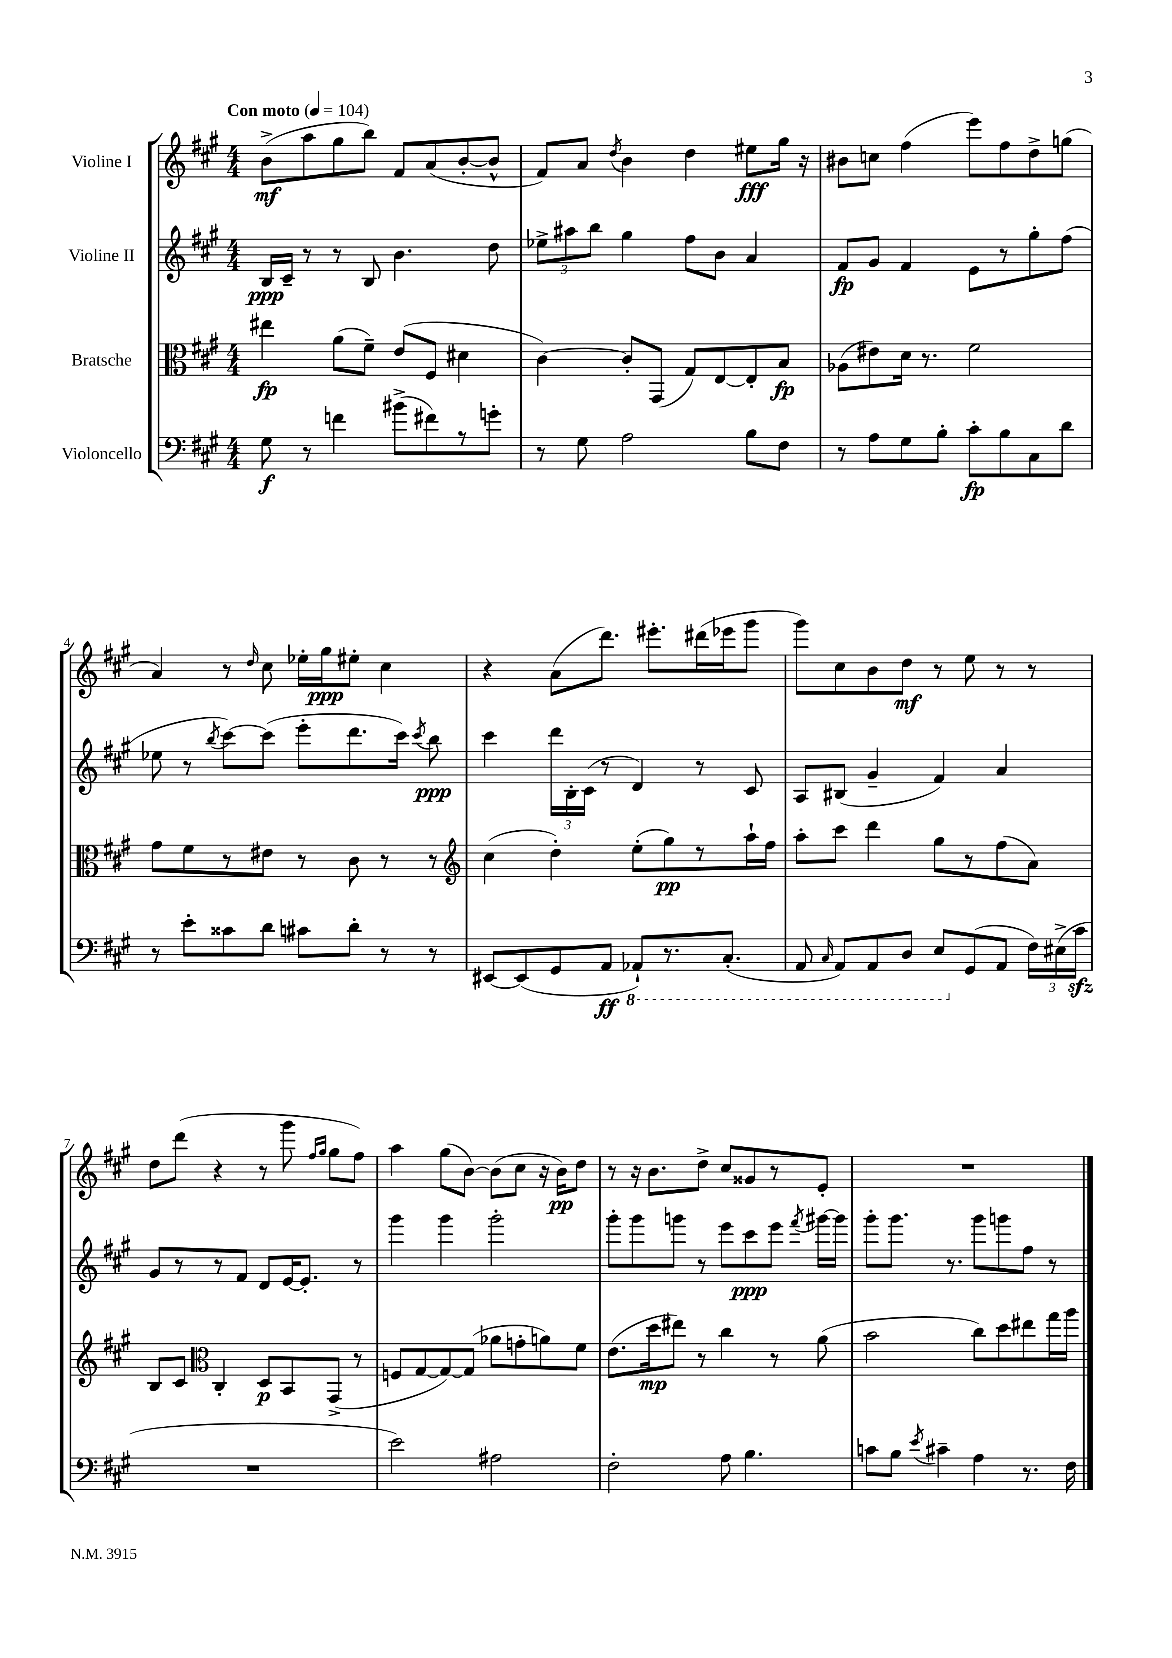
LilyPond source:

<<
\new StaffGroup <<
\new Staff = "s0" \with { instrumentName = "Violine I" } {
    \clef treble \key a \major \numericTimeSignature \time 4/4 \tempo "Con moto" 4 = 104
    \autoBeamOff b'8[->\mf( a''8 gis''8 b''8]) fis'8[ a'8( b'8~-. b'8]-^ |
    fis'8[) a'8] \acciaccatura { d''8 } b'4 d''4 eis''8[\fff gis''16] r16 |
    bis'8[ c''8] fis''4( e'''8[) fis''8 d''8-> g''8]( |
    a'4) r8 \grace { d''16 } cis''8 ees''16[-. gis''16\ppp eis''8]-. cis''4 |
    r4 a'8[( d'''8.]) eis'''8.[-. dis'''16( ees'''16 gis'''8] |
    gis'''8[) cis''8 b'8 d''8]\mf r8 e''8 r8 r8 |
    d''8[ d'''8]( r4 r8 gis'''8 \grace { fis''16[ gis''16] } gis''8[ fis''8]) |
    a''4 gis''8[( b'8]~) b'8[( cis''8] r16 b'16[\pp) d''8] |
    r8 r16 b'8.[ d''8]-> cis''8[ gisis'8 r8 e'8]-. |
    R1 \bar "|." |
}
\new Staff = "s1" \with { instrumentName = "Violine II" } {
    \clef treble \key a \major \numericTimeSignature \time 4/4
    \autoBeamOff b16[\ppp cis'16]-- r8 r8 b8 b'4. d''8 |
    \tuplet 3/2 { ees''8[-> ais''8 b''8] } gis''4 fis''8[ b'8] a'4 |
    fis'8[\fp gis'8] fis'4 e'8[ r8 gis''8-. fis''8]( |
    ees''8 r8 \acciaccatura { b''8 } cis'''8[~) cis'''8]( e'''8[-. d'''8. cis'''16]) \acciaccatura { cis'''8 } b''8\ppp |
    cis'''4 \tuplet 3/2 { d'''16[ b16-. cis'16]( } r8 d'4) r8 cis'8 |
    a8[ bis8]( gis'4-- fis'4) a'4 |
    gis'8[ r8 r8 fis'8] d'8[ e'16~ e'8.]-. r8 |
    gis'''4 gis'''4 gis'''2-. |
    gis'''8[-. gis'''8 g'''8] r8 e'''8[ cis'''8\ppp e'''8] \acciaccatura { fis'''8 } gis'''16[~ gis'''16] |
    gis'''8[-. gis'''8.] r8. gis'''8[ g'''8 fis''8] r8 \bar "|." |
}
\new Staff = "s2" \with { instrumentName = "Bratsche" } {
    \clef alto \key a \major \numericTimeSignature \time 4/4
    \autoBeamOff eis''4\fp a'8[( fis'8]--) e'8[( fis8] dis'4 |
    cis'4~) cis'8[-. gis,8]( gis8[) e8~ e8-. b8]\fp |
    aes8[( eis'8) d'16] r8. fis'2 |
    gis'8[ fis'8 r8 eis'8] r8 cis'8 r8 r8 |
    \clef treble cis''4( d''4-.) e''8[-.( gis''8\pp) r8 a''16-! fis''16] |
    a''8[-. cis'''8] d'''4 gis''8[ r8 fis''8( a'8]) |
    b8[ cis'8] \clef alto cis4-. d8[\p b,8 gis,8]->( r8 |
    f8[ gis8~ gis8~) gis8]( aes'8[ g'8-. a'8) fis'8] |
    e'8.[( d''16\mp eis''8]) r8 cis''4 r8 a'8( |
    b'2 cis''8[) d''8 eis''8 gis''16 a''16] \bar "|." |
}
\new Staff = "s3" \with { instrumentName = "Violoncello" } {
    \clef bass \key a \major \numericTimeSignature \time 4/4
    \autoBeamOff gis8\f r8 f'4 bis'8[->( fis'8) r8 g'8]-. |
    r8 gis8 a2 b8[ fis8] |
    r8 a8[ gis8 b8]-. cis'8[-.\fp b8 cis8 d'8] |
    r8 e'8[-. cisis'8 d'8] cis'8[ d'8]-. r8 r8 |
    eis,8[~ eis,8( gis,8 a,8]\ff \ottava #-1 aes,,8[-!) r8. cis,8.]-.( |
    a,,8 \grace { cis,16 } a,,8[) a,,8 d,8] e,8[ \ottava #0 gis,8( a,8] \tuplet 3/2 { fis16[) eis16->( cis'16]\sfz } |
    R1 |
    e'2) ais2 |
    fis2-. a8 b4. |
    c'8[ b8] \acciaccatura { e'8 } cis'4-- a4 r8. fis16 \bar "|." |
}
>>
>>
